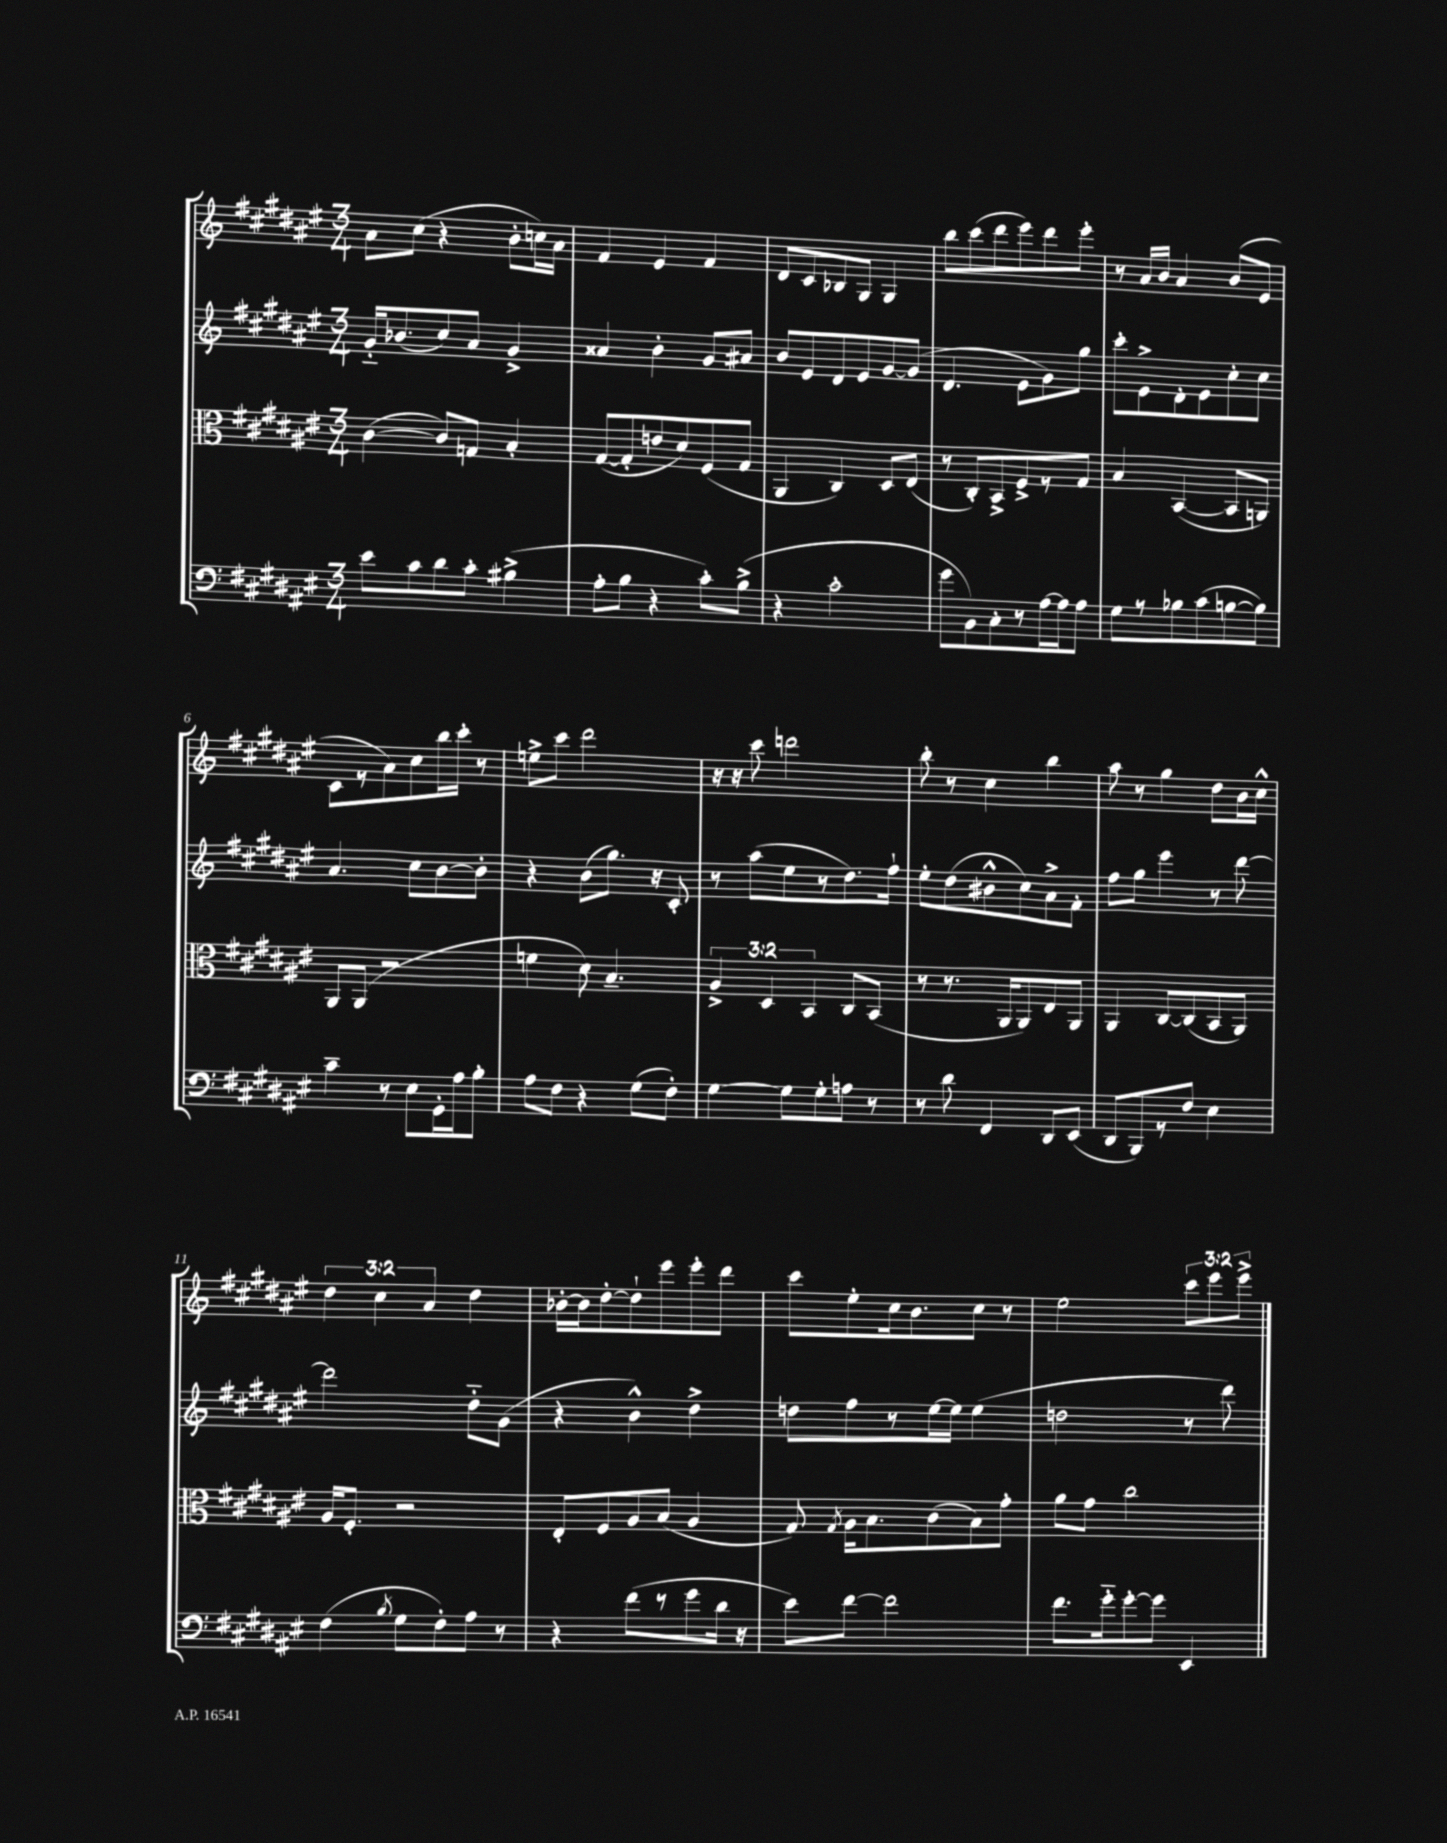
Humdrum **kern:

**kern	**kern	**kern	**kern
*part4	*part3	*part2	*part1
*staff4	*staff3	*staff2	*staff1
*clefF4	*clefC3	*clefG2	*clefG2
*k[f#c#g#d#a#e#]	*k[f#c#g#d#a#e#]	*k[f#c#g#d#a#e#]	*k[f#c#g#d#a#e#]
*M3/4	*M3/4	*M3/4	*M3/4
=1	=1	=1	=1
8e#\L	([4c#\	16g#/KL	8a#\L
.	.	(8.b-X/	.
8c#\	.	.	(8cc#\J
8d#\	8c#/L])	8cc#/)	4r
8c#'\J	8Gn/J	8a#/J	.
(4B#X^\	4B'/	4g#^/	8b'\L
.	.	.	16ccn\L)
.	.	.	16a#\JJ
=2	=2	=2	=2
8A#'\L	([8G#/L	4a##X/	4f#/
8B\J	8G#'/]	.	.
4r	8en/	4b'\	4e#/
.	8d#/)	.	.
8c#'\L)	(8F#/	8g#/L	4f#/
(8B^\J	8G#/J	8a#X/J	.
=3	=3	=3	=3
4r	4AA#/	8b/L	8d#/L
.	.	8e#/	8c#/
2c#'\	4C#/)	8d#/	8B-X/
.	.	8e#/	8G#/J
.	8D#/L	[8g#/	4G#/
.	(8E#/J	(8g#/J]	.
=4	=4	=4	=4
8g#\L	8r	4.d#/	8bb\L
8BB\)	8C#'/L)	.	(8ccc#\
8C#'\	8BB^/	.	8ddd#\
8r	8F#^/	8e#\L	8eee#\)
[16A#\L	8r	8g#\)	8ddd#\
16A#\J]	.	.	.
8A#\J	8G#/J	8gg#\J	8eee#'\J
=5	=5	=5	=5
8G#\L	4B/	8ccc#'\L	8r
8r	.	8e#^\	16a#/LL
.	.	.	16b/JJ
8B-X\	([4BB/	8d#'\	4a#/
(8c#\	.	8e#\	.
[8Bn\	8BB/L]	8cc#'\	(8b/L
8B\J])	8AAn/J)	8cc#\J	8e#/J
!!LO:LB:g=z
=6	=6	=6	=6
4c#~\	8AA#/L	4.a#/	8c#\L
.	(8AA#/J	.	8r
8r	2r	.	8a#\)
8E#\L	.	8cc#\L	8cc#\
16GG#'\L	.	[8b\	16bb\L
16A#\J	.	.	16ccc#'\JJ
8B'\J	.	8b'\J]	8r
=7	=7	=7	=7
8A#\L	4fn\	4r	8een^\L
8F#\J	.	.	8ccc#\J
4r	8d#\)	(8b\L	2ddd#\
.	4.B~/	8.gg#\J)	.
(8G#\L	.	.	.
.	.	16r	.
8F#'\J)	.	8c#'/	.
=8	=8	=8	=8
[4G#\	6A#^/	8r	16r
.	.	.	16r
.	.	(8aa#\L	8ccc#\
.	6D#/	.	.
8G#\L]	.	8ee#\	2dddn\
.	6BB/	.	.
8G#'\	.	8r	.
8An\J	8C#/L	8.dd#\)	.
8r	(8BB/J	.	.
.	.	16ff#`\Jk	.
=9	=9	=9	=9
8r	8r	8ee#'\L	8bb'\
8d#\	8.r	(8dd#\	8r
4FF#/	.	8b#X^^\	4cc#\
.	16AA#/KL	.	.
.	8AA#/)	8cc#\)	.
8DD#/L	8E#/	8a#^\	4bb\
(8EE#/J	8AA#/J	8f#'\J	.
=10	=10	=10	=10
8DD#/L	4AA#/	8ff#\L	8aa#\
8BBB/)	.	8gg#\J	8r
8r	[8C#/L	4eee#\	4gg#\
8F#/J	(8C#/]	.	.
4E#\	8BB/	8r	8dd#\L
.	8AA#/J)	[8ddd#\	16b\L
.	.	.	16cc#^^\JJ
!!LO:LB:g=z
=11	=11	=11	=11
(4F#\	16A#/KL	2ddd#\]	6dd#\
.	8.F#'/J	.	.
.	.	.	6cc#\
8qB/	.	.	.
8G#\L	2r	.	.
.	.	.	6a#/
8F#'\)	.	.	.
8A#\J	.	8dd#\L	4dd#\
8r	.	(8g#\J	.
=12	=12	=12	=12
4r	8E#'/L	4r	[16b-X'\LL
.	.	.	16b-\J]
.	8F#/	.	[8dd#'\
(8f#\L	8A#/	4b^^\)	8dd#`\]
8r	(8B/J	.	8eee#\
8g#\	4A#/	4dd#^\	8eee#'\
16d#\Jk	.	.	8ddd#\J
16r	.	.	.
=13	=13	=13	=13
8e#\L)	8G#/)	8ddn\L	8ccc#\L
.	8qG#/	.	.
[8f#\J	16A#\KL	8ff#\	8ee#'\
.	8.B\	.	.
2f#\]	.	8r	16cc#\k
.	.	.	8.b\
.	(8c#\	[16ee#\L	.
.	.	16ee#\JJ]	.
.	8B\)	(4ee#\	8cc#\J
.	8g#'\J	.	8r
=14	=14	=14	=14
8.f#\L	8a#\L	2ddn\	2ee#\
.	8g#\J	.	.
16g#\k	.	.	.
[8g#'\	2cc#\	.	.
8g#\J]	.	.	.
4EE#/	.	8r	12ccc#\L
.	.	.	12eee#\
.	.	8ddd#\)	.
.	.	.	12eee#^\J
==	==	==	==
*-	*-	*-	*-
